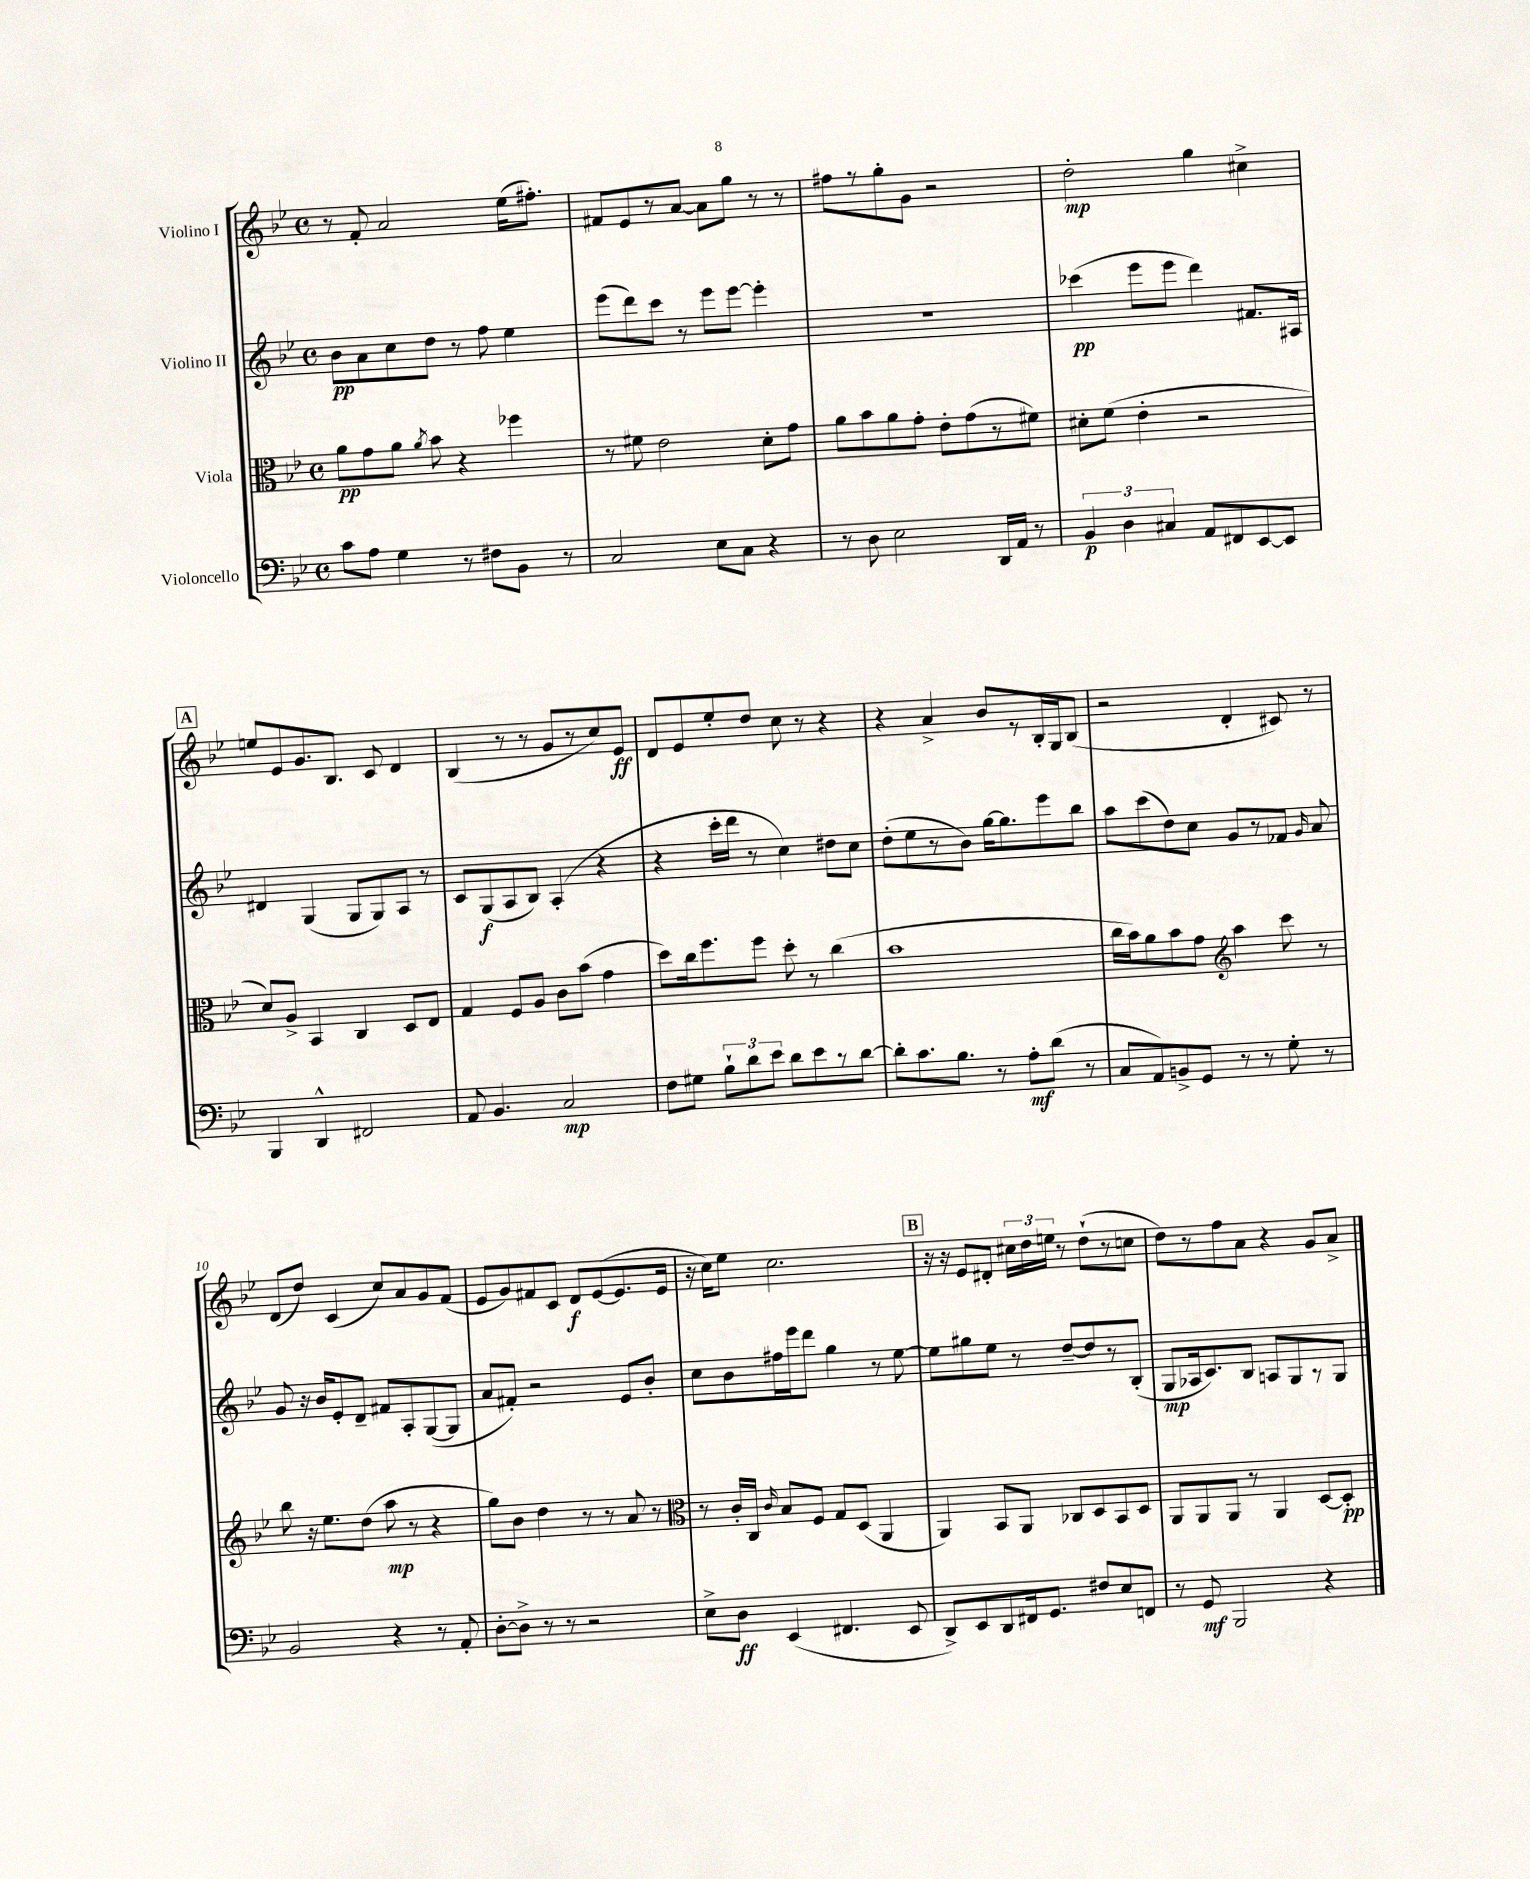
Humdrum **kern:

**kern	**kern	**kern	**kern
*staff4	*staff3	*staff2	*staff1
*clefF4	*clefC3	*clefG2	*clefG2
*k[b-e-]	*k[b-e-]	*k[b-e-]	*k[b-e-]
*M4/4	*M4/4	*M4/4	*M4/4
*met(c)	*met(c)	*met(c)	*met(c)
8c\L	8a\L	8b-\L	8r
8A\J	8g\	8a\	8f'/
4G\	8a\J	8cc\	2a/
.	8qa/	.	.
.	8b-\	8dd\J	.
8r	4r	8r	.
8F#\L	.	8ff\	.
8BB-\J	4ff-\	4ee-\	(16ee-\LK
.	.	.	8.ff#'\J)
8r	.	.	.
=	=	=	=
2C/	8r	(8eee-\L	8f#/L
.	8f#\	8ddd\)	8e-/
.	2e-\	8ccc\J	8r
.	.	8r	[8a/J
8E-\L	.	8eee-\L	8a\]L
8C\J	.	[8eee-\J	8gg\J
4r	8d'\L	4eee-'\]	8r
.	8g\J	.	8r
=	=	=	=
8r	8a\L	1r	8ff#\L
8D\	8b-\	.	8r
2E-\	8a\	.	8gg'\
.	8g'\J	.	8g\J
.	8e-'\L	.	2r
.	(8g\	.	.
16DD/LL	8r	.	.
16AA/JJ	.	.	.
8r	8f#\J)	.	.
=	=	=	=
6BB-/	8d#'\L	(4ccc-\	2dd'\
.	(8f\J	.	.
6D\	.	.	.
.	4e-'\	8eee-\L	.
6C#/	.	.	.
.	.	8eee-\J	.
8AA/L	2r	4ddd\)	4gg\
8FF#/	.	.	.
[8EE-/	.	8.f#/L	4cc#^\
8EE-/]J	.	.	.
.	.	16A#/Jk	.
=	=	=	=
4BBB-/	8d/L)	4d#/	8ee/L
.	8A^/J	.	8e-/
4DD^^/	4BB-/	(4G/	8.g/
.	.	.	8.B-/J
2FF#/	4C/	8G/L	.
.	.	8G/)	8c/
.	8D/L	8A/J	4d/
.	8E-/J	8r	.
=	=	=	=
8AA/	4G/	8c/L	(4B-/
4.BB-/	.	(8G/	.
.	8F/L	8A/	8r
.	8A/J	8B-/J)	8r
2C/	8c\L	(4A'/	8g/L
.	(8b-\J	.	8r
.	4g\	4r	8cc/)
.	.	.	8e-/J
=	=	=	=
8F\L	8dd\L)	4r	8d/L
8G#\J	16cc\k	.	8e-/
.	8.ff\	.	.
12B-`\L	.	16ccc'\LL	8ee-'/
.	.	16ddd\JJ	.
12d\	.	.	.
.	8ff\J	8r	8dd/J
12e-\J	.	.	.
8d\L	8dd'\	4cc\)	8cc\
8e-\	8r	.	8r
8r	(4cc\	8dd#\L	4r
[8d\J	.	8cc\J	.
=	=	=	=
8d'\]L	1b-	(8dd'\L	4r
8.c\	.	8ee-\	.
.	.	8r	4a^/
8.B-\J	.	.	.
.	.	8b-\J)	.
8r	.	[16gg\LK	8b-/L
.	.	8.gg\]	.
8A'\L	.	.	8r
(8d\J	.	8eee-\	16B-'/L
.	.	.	16G/J
8r	.	8bb-\J	(8B-/J
=	=	=	=
8C/L	16cc\LL	8aa\L	2r
.	16b-\J)	.	.
8AA/)	8a\	(8ccc\	.
8BB^/	8b-\	8dd\)	.
8GG/J	8g\J	8cc\J	.
*	*clefG2	*	*
8r	4aa\	8g/L	4d'/
8r	.	8r	.
8G'\	8ccc\	8f-/J	8c#/)
.	.	16qqg/	.
8r	8r	8a/	8r
=	=	=	=
2BB-/	8bb-\	8g/	(8d/L
.	16r	16r	8dd/J)
.	8.ee-\L	16b-/LK	.
.	.	8e-'/	(4c/
.	(8dd\J	8d~/J	.
4r	8aa\	8f#/L	8cc/L)
.	8r	8A'/	8a/
8r	4r	([8G/	8g/
8AA'/	.	8G/]J	(8f/J
=	=	=	=
[8D'\L	8gg\L)	8a/L	8e-/L
8D^\]J	8b-\J	8f#'/J)	8g/)
8r	4dd\	2r	8f#/
8r	.	.	8c/J
2r	8r	.	8d/L
.	8r	.	([8e-/
.	8a/	8e-/L	8.e-/]
.	8r	8b-'/J	.
.	.	.	16e-/Jk
=	=	=	=
*	*clefC3	*	*
8E-^\L	8r	8cc\L	16r
.	.	.	16cc\LK)
8D\J	16c'/LL	8b-\	8ee-\J
.	16C/JJ	.	.
.	16qqc/	.	.
(4EE-/	8B-/L	16ff#\L	2.cc\
.	.	16eee-\J	.
.	8F/J	8ddd\J	.
4.FF#/	8G/L	4gg\	.
.	(8D/J	.	.
.	4AA/	8r	.
8EE-/	.	[8ee-\	.
=	=	=	=
8DD^/L)	4AA/)	8ee-\]L	16r
.	.	.	16r
8EE-/	.	8gg#\	8e-/L
8DD/	8BB-/L	8ee-\J	8d#'/J
16FF#/k	8AA/J	8r	24cc#\LL
.	.	.	24dd\
8.GG/J	.	.	.
.	.	.	24ee\JJ
.	8C-/L	[8dd~/L	8r
8F#/L	8D/	8dd/]	(8dd`\L
8E-/	8BB-/	8r	8r
8FF/J	8D/J	(8B-'/J	8cc\J
=	=	=	=
8r	8AA/L	8G/L	8dd\L)
8GG/	8AA/	16A-/k	8r
.	.	8.c/)	.
2BBB-/	8AA/J	.	8ff\
.	8r	8B-/J	8a\J
.	4AA/	8A/L	4r
.	.	8G/	.
4r	[8D/L	8r	8g/L
.	8D'/]J	8G/J	8a^/J
==	==	==	==
*-	*-	*-	*-
